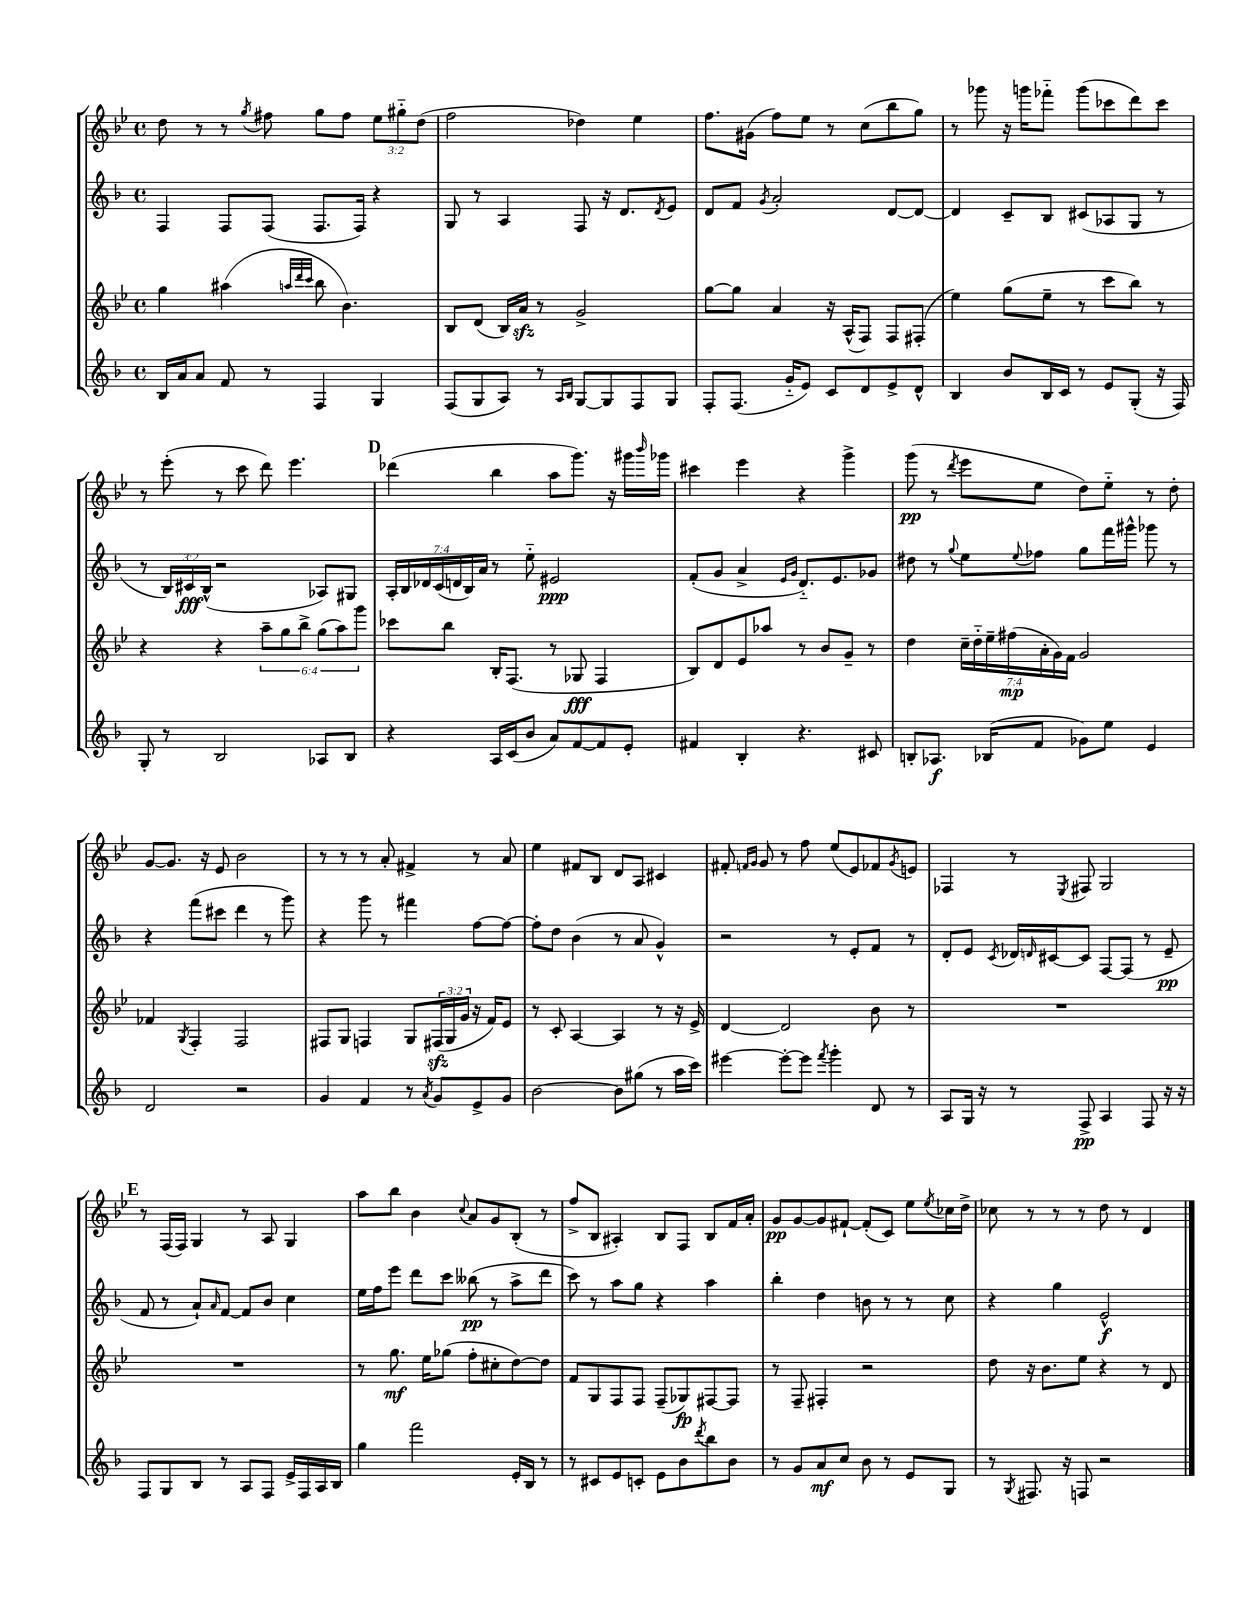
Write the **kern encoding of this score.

**kern	**kern	**kern	**kern
*staff4	*staff3	*staff2	*staff1
*clefG2	*clefG2	*clefG2	*clefG2
*k[b-]	*k[b-e-]	*k[b-]	*k[b-e-]
*M4/4	*M4/4	*M4/4	*M4/4
*met(c)	*met(c)	*met(c)	*met(c)
16B-/LL	4gg\	4F/	8dd\
16a/J	.	.	.
8a/J	.	.	8r
8f/	(4aa#\	8F/L	8r
.	.	.	8qgg/
8r	.	(8F/J	8ff#\
.	32qqaa/LLL	.	.
.	32qqddd/	.	.
.	32qqccc/JJJ	.	.
4F/	8bb-\	8.F/L	8gg\L
.	4.b-\)	.	8ff#\J
.	.	16F/Jk)	.
4G/	.	4r	12ee-\L
.	.	.	12gg#'~\
.	.	.	(12dd\J
=	=	=	=
(8F/L	8B-/L	8G/	2ff\
8G/	(8d/J	8r	.
8A/J)	16B-/LL)	4A/	.
.	16a/JJ	.	.
8r	8r	.	.
16qqA/LL	.	.	.
16qqB-/JJ	.	.	.
[8G/L	2g^/	8F/	4dd-\)
8G/]	.	16r	.
.	.	8.d/L	.
8F/	.	.	4ee-\
.	.	8qd/	.
8G/J	.	8e/J	.
=	=	=	=
8F'/L	[8gg\L	8d/L	8.ff\L
(8.F/J	8gg\]J	8f/J	.
.	.	.	(16g#\Jk
.	.	8qg/	.
.	4a/	2a'/	8ff\L)
16g'~/LK	.	.	.
8e/J)	.	.	8ee-\J
8c/L	16r	.	8r
.	(16A^^/LK	.	.
8d/	8F/J)	.	(8cc\L
8e^/	8F/L	[8d/L	8bb-\
8d^^/J	(8F#'/J	8d/_J	8gg\J)
=	=	=	=
4B-/	4ee-\)	4d/]	8r
.	.	.	8ggg-\
8b-/L	(8gg\L	8c~/L	16r
.	.	.	16ggg\LK
16B-/L	8ee-~\J	8B-/J	8fff-'~\J
16c/JJ	.	.	.
8r	8r	(8c#/L	(8ggg\L
8e/L	8ccc\L	8A-/	8ccc-\
(8G'/J	8bb-\J)	8G/J	8ddd\)
16r	8r	8r	8ccc-\J
16F/)	.	.	.
=	=	=	=
8G'/	4r	8r	8r
8r	.	24B-/LL)	(8eee-'\
.	.	24c#/	.
.	.	(24B-^^/JJ	.
2B-/	4r	2r	8r
.	.	.	8ccc\
.	12aa~\L	.	8ddd\)
.	12gg\	.	.
.	.	.	4.eee-\
.	12bb-^\J	.	.
8A-/L	(12gg\L	8A-/L)	.
.	12aa\)	.	.
8B-/J	.	8G#/J	.
.	12ggg\J	.	.
=	=	=	=
4r	8ccc-\L	28A'/LL	(4ddd-\
.	.	28B-/	.
.	.	28d-/	.
.	.	(28c/	.
.	8bb-\J	.	.
.	.	28d/	.
.	.	28B-/)	.
.	.	28a/JJ	.
16A/LL	16B-'/LK	8r	4bb-\
(16c/J	(8.F/J	.	.
8b-/J	.	8ee'~\	.
8a/L)	8r	2e#/	8aa\L
[8f/	8G-/	.	8.ggg\J)
8f/]	4F/	.	.
.	.	.	16r
8e'/J	.	.	16ggg#\LL
.	.	.	16qqbbb-/
.	.	.	16ggg-\JJ
=	=	=	=
4f#/	8B-/L)	(8f'/L	4ccc#\
.	8d/	8g/J	.
4B-'/	8e-/	4a^/	4eee-\
.	8aa-/J	.	.
.	.	16qqe/LL	.
.	.	16qqg/JJ	.
4.r	8r	8.d'~/L)	4r
.	8b-/L	.	.
.	.	8.e/	.
.	8g~/J	.	4ggg^\
8c#/	8r	8g-/J	.
=	=	=	=
8B'/L	4dd\	8dd#\	(8ggg\
8.A-/J	.	8r	8r
.	.	8qqgg/	8qddd/
.	28cc~\LL	8ee\L	8eee-\L
.	28dd'~\	.	.
(16B-/LK	.	.	.
.	28ee-~\	.	.
.	(28ff#\	.	.
.	.	8qqee/	.
8f/J	.	8ff-\J	8ee-\J
.	28a'\	.	.
.	28g\)	.	.
.	28f\JJ	.	.
8g-\L)	2g/	8gg\L	8dd\L)
8ee\J	.	16fff\L	8ee-'~\J
.	.	16ggg#^^\JJ	.
4e/	.	8ggg-\	8r
.	.	8r	8dd'\
=	=	=	=
2d/	4f-/	4r	[8g/L
.	.	.	8.g/]J
.	8qG/	.	.
.	4F'/	(8fff\L	.
.	.	.	16r
.	.	8ccc#\J	8e-/
2r	2F/	4ddd\	2b-\
.	.	8r	.
.	.	8ggg\)	.
=	=	=	=
4g/	8F#/L	4r	8r
.	8G/J	.	8r
4f/	4F/	8ggg\	8r
.	.	8r	8a'/
8r	8G/L	4fff#\	4f#^/
8qa/	.	.	.
8g/L	(24F#/L	.	.
.	24G/	.	.
.	24g/JJ	.	.
8e^/	16r	[8ff\L	8r
.	16f/LK)	.	.
8g/J	8e-/J	8ff\_J	8a/
=	=	=	=
[2b-\	8r	8ff'\]L	4ee-\
.	8c'/	8dd\J	.
.	[4A/	(4b-\	8f#/L
.	.	.	8B-/J
8b-\]L	4A/]	8r	8d/L
(8gg#\J	.	8a/	8A/J
8r	8r	4g^^/)	4c#/
16aa\LL	16r	.	.
16ccc\JJ)	16e-^/	.	.
=	=	=	=
[4eee#\	[4d/	2r	8f#'/
.	.	.	16qqf/LL
.	.	.	16qqg/JJ
.	.	.	8g/
8eee#'\_L	2d/]	.	8r
8eee#\]J	.	.	8ff\
8qfff/	.	.	.
4ggg'\	.	8r	(8ee-/L
.	.	8e'/L	8e-/)
8d/	8b-\	8f/J	8f-/
.	.	.	8qg/
8r	8r	8r	8e/J
=	=	=	=
8A/L	1r	8d'/L	4F-/
16G/Jk	.	8e/J	.
16r	.	.	.
.	.	8qc/	.
8r	.	16d-/LL	8r
.	.	16qqd/	.
.	.	[16c#/J	.
.	.	.	8qE-/
8F^/	.	8c#/]J	8F#/
4A/	.	[8F/L	2G/
.	.	(8F/]J	.
8F/	.	8r	.
16r	.	8e~/	.
16r	.	.	.
=	=	=	=
8F/L	1r	8f/	8r
8G/	.	8r	(16F/LL
.	.	.	16F/JJ)
8B-/J	.	8a`/L)	4G/
.	.	16qqa/	.
8r	.	[8f/J	.
8A/L	.	8f/]L	8r
8F/J	.	8b-/J	8A/
16e^/LL	.	4cc\	4G/
16F/	.	.	.
16A/	.	.	.
16B-/JJ	.	.	.
=	=	=	=
4gg\	8r	16ee\LL	8aa\L
.	.	16ff\J	.
.	8.gg\	8eee\J	8bb-\J
2fff\	.	8ddd\L	4b-\
.	16ee-\LK	.	.
.	(8gg-\J	8ccc\J	.
.	.	.	8qqcc/
.	8ff'\L	(8bb--\	8a/L
.	8cc#'\	8r	8g/
16e'/LL	[8dd\)	8aa^\L	(8B-'/J
16B-/JJ	.	.	.
8r	8dd\]J	8ddd\J	8r
=	=	=	=
8r	8f/L	8ccc\)	8ff^/L
8c#/L	8G/	8r	8B-/J
8e/	8F/	8aa\L	4A#'/)
8c'/J	8F/J	8gg\J	.
8e\L	(8F~/L	4r	8B-/L
8b-\	8G-/)	.	8F/J
8qddd/	.	.	.
8bb-\	[8F#/	4aa\	8B-/L
8b-\J	8F#/]J	.	16f/L
.	.	.	16a'/JJ
=	=	=	=
8r	8r	4bb-'\	8g/L
8g/L	8F~/	.	[8g/
8a/	4F#'/	4dd\	8g/]
8cc/J	.	.	[8f#`/J
8b-\	2r	8b\	(8f#'/]L
8r	.	8r	8c/J)
8e/L	.	8r	8ee-\L
.	.	.	8qee-/
8G/J	.	8cc\	16cc-\L
.	.	.	16dd^\JJ
=	=	=	=
8r	8dd\	4r	8cc-\
8qG/	.	.	.
8.F#/	16r	.	8r
.	8.b-\L	.	.
.	.	4gg\	8r
16r	.	.	.
8F/	8ee-\J	.	8r
2r	4r	2e^^/	8dd\
.	.	.	8r
.	8r	.	4d/
.	8d/	.	.
==	==	==	==
*-	*-	*-	*-
